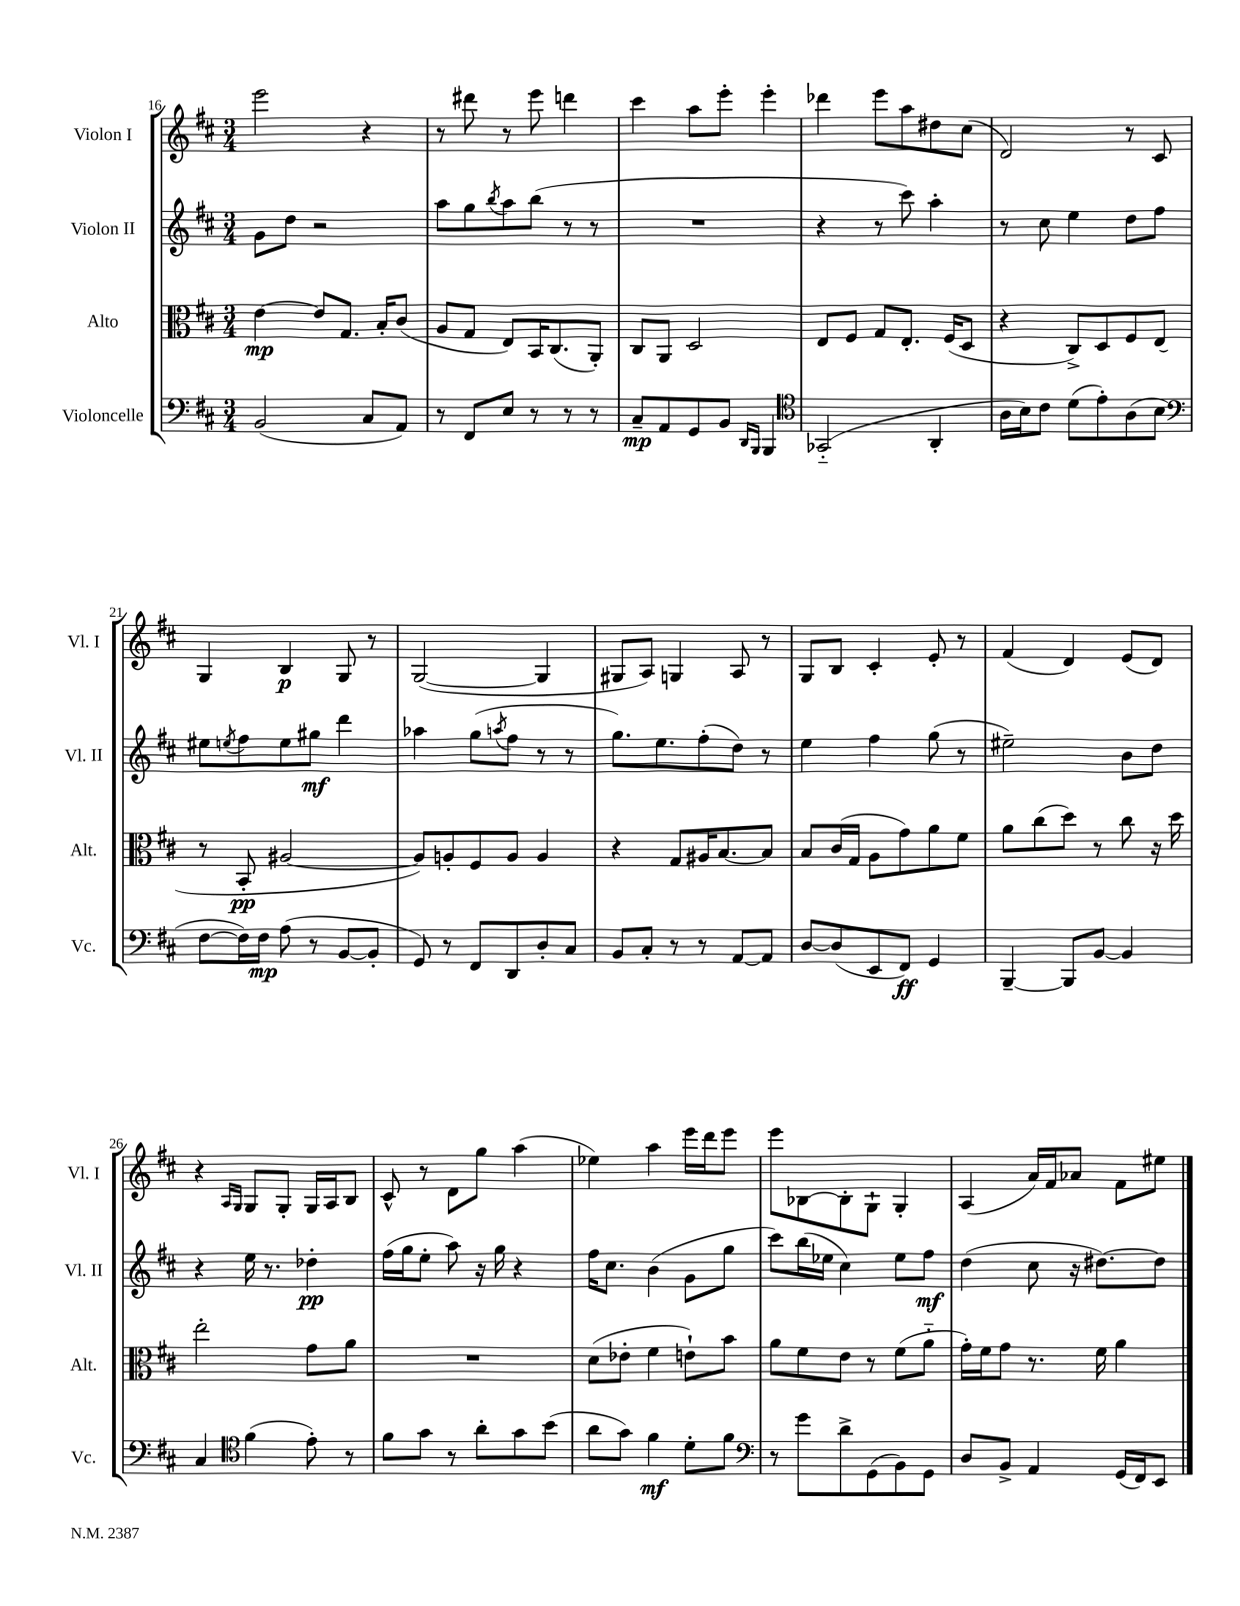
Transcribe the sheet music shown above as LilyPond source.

<<
\new StaffGroup <<
\new Staff = "s0" \with { instrumentName = "Violon I" shortInstrumentName = "Vl. I" } {
    \clef treble \key d \major \numericTimeSignature \time 3/4
    e'''2 r4 |
    r8 dis'''8 r8 e'''8 d'''4 |
    cis'''4 a''8 e'''8-. e'''4-. |
    des'''4 e'''8 a''8 dis''8 cis''8( |
    d'2) r8 cis'8 |
    g4 b4\p g8 r8 |
    g2~( g4 |
    gis8 a8) g4 a8 r8 |
    g8 b8 cis'4-. e'8-. r8 |
    fis'4( d'4) e'8( d'8) |
    r4 \grace { a16 g16 } g8 g8-. g16 a16 b8 |
    cis'8-^ r8 d'8 g''8 a''4( |
    ees''4) a''4 e'''16 d'''16 e'''8 |
    e'''8 bes8~ bes8-. g8-! g4-. |
    a4( a'16) fis'16 aes'8 fis'8 eis''8 \bar "|." |
}
\new Staff = "s1" \with { instrumentName = "Violon II" shortInstrumentName = "Vl. II" } {
    \clef treble \key d \major \numericTimeSignature \time 3/4
    g'8 d''8 r2 |
    a''8 g''8 \acciaccatura { b''8 } a''8 b''8( r8 r8 |
    R2. |
    r4 r8 cis'''8) a''4-. |
    r8 cis''8 e''4 d''8 fis''8 |
    eis''8 \acciaccatura { e''8 } fis''8 e''8 gis''8\mf d'''4 |
    aes''4 g''8( \acciaccatura { a''8 } fis''8 r8 r8 |
    g''8.) e''8. fis''8-.( d''8) r8 |
    e''4 fis''4 g''8( r8 |
    eis''2--) b'8 d''8 |
    r4 e''16 r8. des''4-.\pp |
    fis''16( g''16 e''8-. a''8) r16 g''16 r4 |
    fis''16 cis''8. b'4( g'8 g''8 |
    cis'''8) b''16( ees''16 cis''4) ees''8 fis''8\mf |
    d''4( cis''8 r16 dis''8.~) dis''8 \bar "|." |
}
\new Staff = "s2" \with { instrumentName = "Alto" shortInstrumentName = "Alt." } {
    \clef alto \key d \major \numericTimeSignature \time 3/4
    e'4~\mp e'8 g8. b16-. cis'8( |
    a8 g8 e8) b,16 cis8.( a,8-.) |
    cis8 a,8 d2 |
    e8 fis8 g8 e8.-. fis16( d8 |
    r4 cis8->) d8 fis8 e8( |
    r8 b,8-.\pp ais2~ |
    ais8) a8-. fis8 a8 a4 |
    r4 g8 ais16 b8.~ b8 |
    b8 cis'16( g16 a8 g'8) a'8 fis'8 |
    a'8 cis''8( d''8) r8 cis''8 r16 d''16 |
    e''2-. g'8 a'8 |
    R2. |
    d'8( ees'8-. fis'4 e'8-!) b'8 |
    a'8 fis'8 e'8 r8 fis'8( a'8-_ |
    g'16-.) fis'16 g'8 r8. fis'16 a'4 \bar "|." |
}
\new Staff = "s3" \with { instrumentName = "Violoncelle" shortInstrumentName = "Vc." } {
    \clef bass \key d \major \numericTimeSignature \time 3/4
    b,2( cis8 a,8) |
    r8 fis,8 e8 r8 r8 r8 |
    cis8--\mp a,8 g,8 b,8 \grace { d,16 b,,16 } b,,4 |
    \clef tenor ges,2-_( a,4-. |
    a16 b16) cis'8 d'8( e'8-.) a8( b8 |
    \clef bass fis8~ fis16) fis16\mp a8( r8 b,8~ b,8-. |
    g,8) r8 fis,8 d,8 d8-. cis8 |
    b,8 cis8-. r8 r8 a,8~ a,8 |
    d8~ d8( e,8 fis,8\ff) g,4 |
    b,,4~-- b,,8 b,8~ b,4 |
    cis4 \clef tenor fis'4( e'8-.) r8 |
    fis'8 g'8 r8 a'8-. g'8 b'8( |
    a'8 g'8) fis'4\mf d'8-. fis'8 |
    \clef bass r8 g'8 d'8-> g,8( b,8) g,8 |
    d8 b,8-> a,4 g,16( fis,16) e,8 \bar "|." |
}
>>
>>
\layout { \context { \Score currentBarNumber = #16 } }
